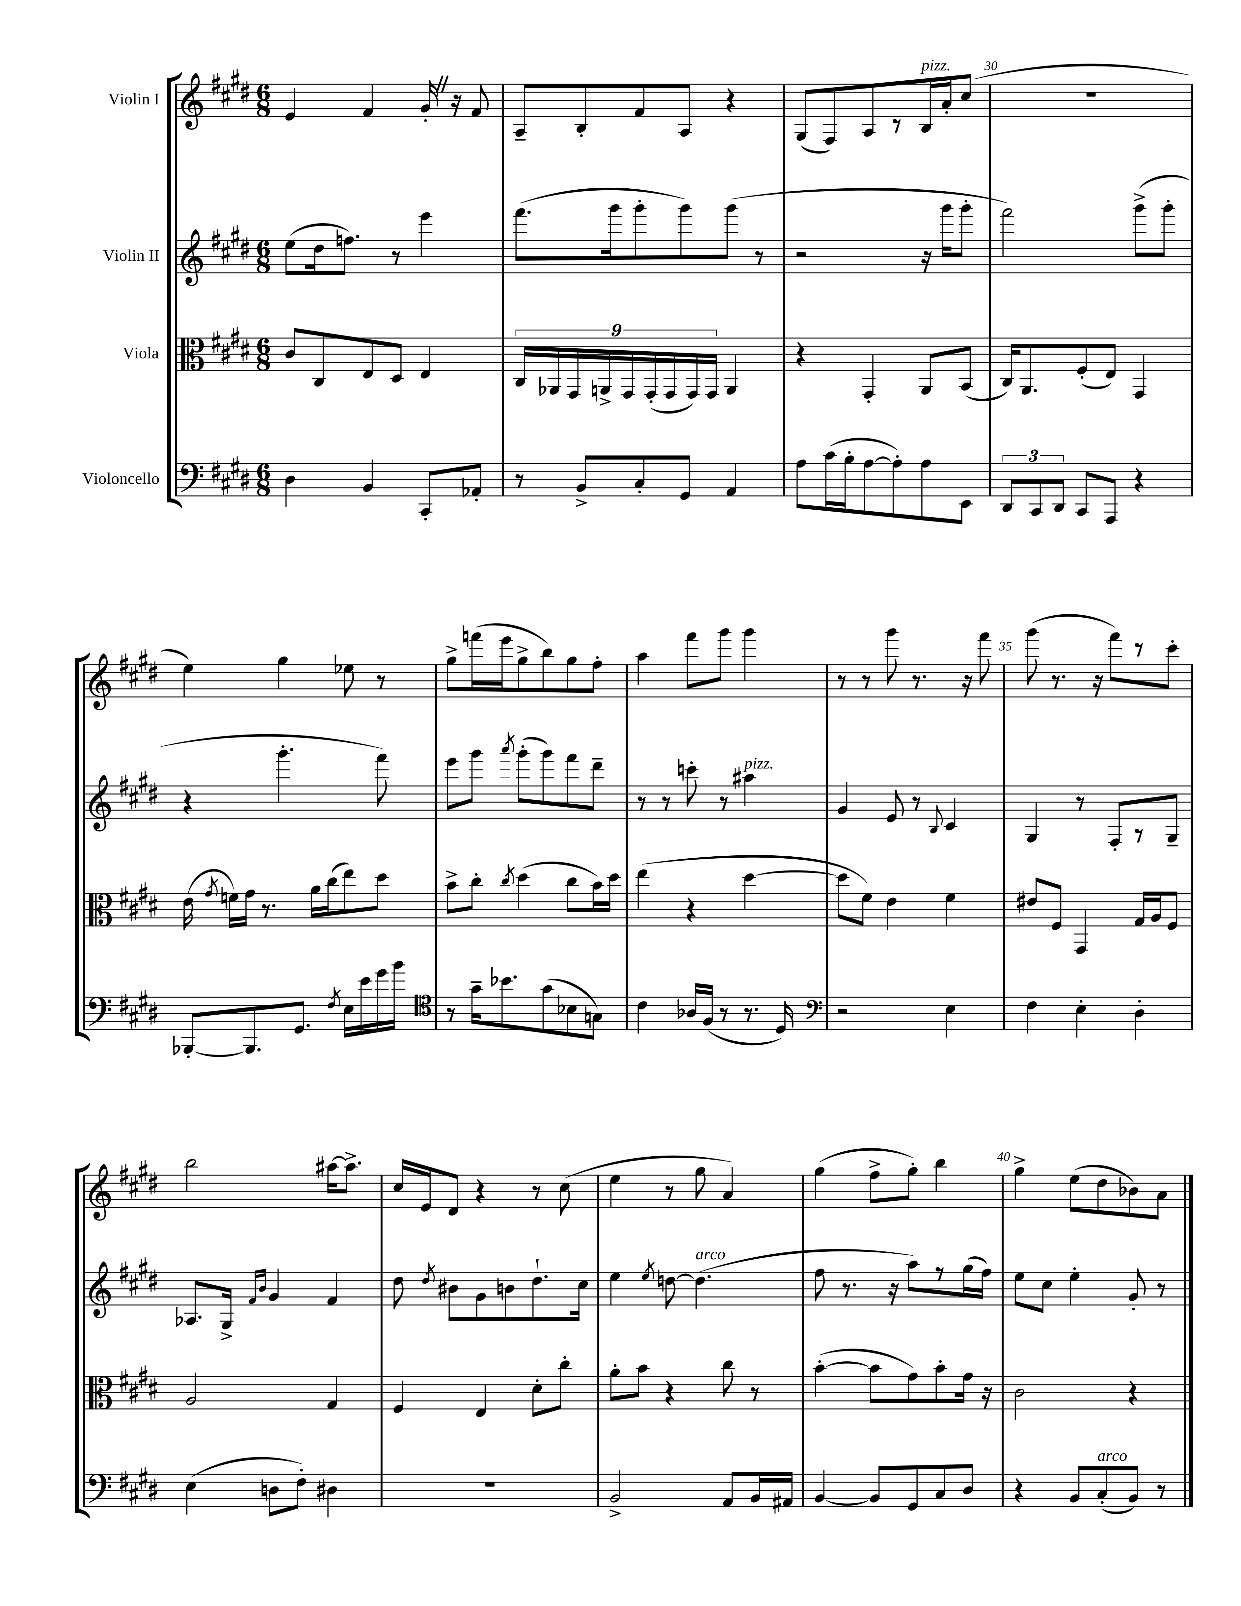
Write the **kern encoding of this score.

**kern	**kern	**kern	**kern
*staff4	*staff3	*staff2	*staff1
*clefF4	*clefC3	*clefG2	*clefG2
*k[f#c#g#d#]	*k[f#c#g#d#]	*k[f#c#g#d#]	*k[f#c#g#d#]
*M6/8	*M6/8	*M6/8	*M6/8
4D#	8c#	(8ee	4e
.	8C#	16dd#	.
.	.	8.ff)	.
4BB	8E	.	4f#
.	8D#	8r	.
8CC#'	4E	4eee	16g#'
.	.	.	16r
8AA-'	.	.	8f#
=	=	=	=
8r	18C#	(8.fff#	8A~
.	18AA-	.	.
.	18GG#	.	.
8BB^	.	.	8B'
.	18AA^	.	.
.	.	16ggg#	.
.	18GG#	.	.
8C#'	.	8ggg#'	8f#
.	(18GG#'	.	.
.	18GG#	.	.
8GG#	.	8ggg#)	8A
.	18GG#)	.	.
.	18GG#	.	.
4AA	4AA	(8ggg#	4r
.	.	8r	.
=	=	=	=
8A	4r	2r	(8G#
(16c#	.	.	8F#)
16B'	.	.	.
[8A	4GG#'	.	8A
8A'])	.	.	8r
8A	8AA	16r	16B
.	.	16ggg#	16a'
8EE	(8BB	8ggg#'	(8cc#
=	=	=	=
12DD#	16C#)	2fff#)	2.r
.	8.AA	.	.
12CC#	.	.	.
12DD#	.	.	.
8CC#	(8F#'	.	.
8AAA	8E)	.	.
4r	4GG#	(8ggg#^	.
.	.	8ggg#'	.
=	=	=	=
[8BBB-'	(16e	4r	4ee)
.	8qg#	.	.
.	16f)	.	.
8.BBB-]	16g#	.	.
.	8.r	.	.
.	.	4.ggg#'	4gg#
8.GG#	.	.	.
.	16a	.	.
.	(16cc#	.	.
8qF#	.	.	.
16E	8ee)	.	8ee-
16e	.	.	.
16g#	8dd#	8fff#)	8r
16b	.	.	.
=	=	=	=
*clefC4	*	*	*
8r	8b^	8eee	8gg#^
16g#~	8cc#'	8ggg#	(16fff
8.b-	.	.	16eee
.	8qcc#	8qaaa	.
.	(4dd#	(8ggg#'	8gg#^
(8g#	.	8ggg#)	8bb)
8B-	8cc#	8fff#	8gg#
8G)	16b)	8ddd#~	8ff#'
.	16dd#	.	.
=	=	=	=
4c#	(4ee	8r	4aa
.	.	8r	.
16A-	4r	8ccc'	8fff#
(16F#	.	.	.
8r	.	8r	8ggg#
8.r	[4dd#	4aa#	4ggg#
16D#)	.	.	.
=	=	=	=
*clefF4	*	*	*
2r	8dd#]	4g#	8r
.	8f#)	.	8r
.	4e	8e	8ggg#
.	.	8r	8.r
.	.	8qqB	.
4E	4f#	4c#	.
.	.	.	16r
.	.	.	8fff#
=	=	=	=
4F#	8e#	4G#	(8ggg#
.	8F#	.	8.r
4E'	4GG#	8r	.
.	.	.	16r
.	.	8F#'	8fff#)
4D#'	16G#	8r	8r
.	16A	.	.
.	8F#	8G#~	8ccc#'
=	=	=	=
(4E	2A	8.A-	2bb
.	.	16G#^	.
.	.	16qqf#	.
.	.	16qqb	.
8D	.	4g#	.
8F#')	.	.	.
4D#	4G#	4f#	[16aa#
.	.	.	8.aa#^]
=	=	=	=
2.r	4F#	8dd#	16cc#
.	.	.	16e
.	.	8qdd#	.
.	.	8b#	8d#
.	4E	8g#	4r
.	.	8b	.
.	8d#'	8.dd#`	8r
.	8cc#'	.	(8cc#
.	.	16cc#	.
=	=	=	=
2BB^	8a'	4ee	4ee
.	8b	.	.
.	.	8qee	.
.	4r	[8dd	8r
.	.	(4.dd]	8gg#
8AA	8cc#	.	4a)
16BB	8r	.	.
16AA#	.	.	.
=	=	=	=
[4BB	([4b'	8ff#	(4gg#
.	.	8.r	.
8BB]	8b]	.	8ff#^
.	.	16r	.
8GG#	8g#)	8aa)	8gg#')
8C#	8b'	8r	4bb
8D#	16g#	(16gg#	.
.	16r	16ff#)	.
=	=	=	=
4r	2c#	8ee	4gg#^
.	.	8cc#	.
8BB	.	4ee'	(8ee
(8C#'	.	.	8dd#
8BB)	4r	8g#'	8b-)
8r	.	8r	8a
==	==	==	==
*-	*-	*-	*-
